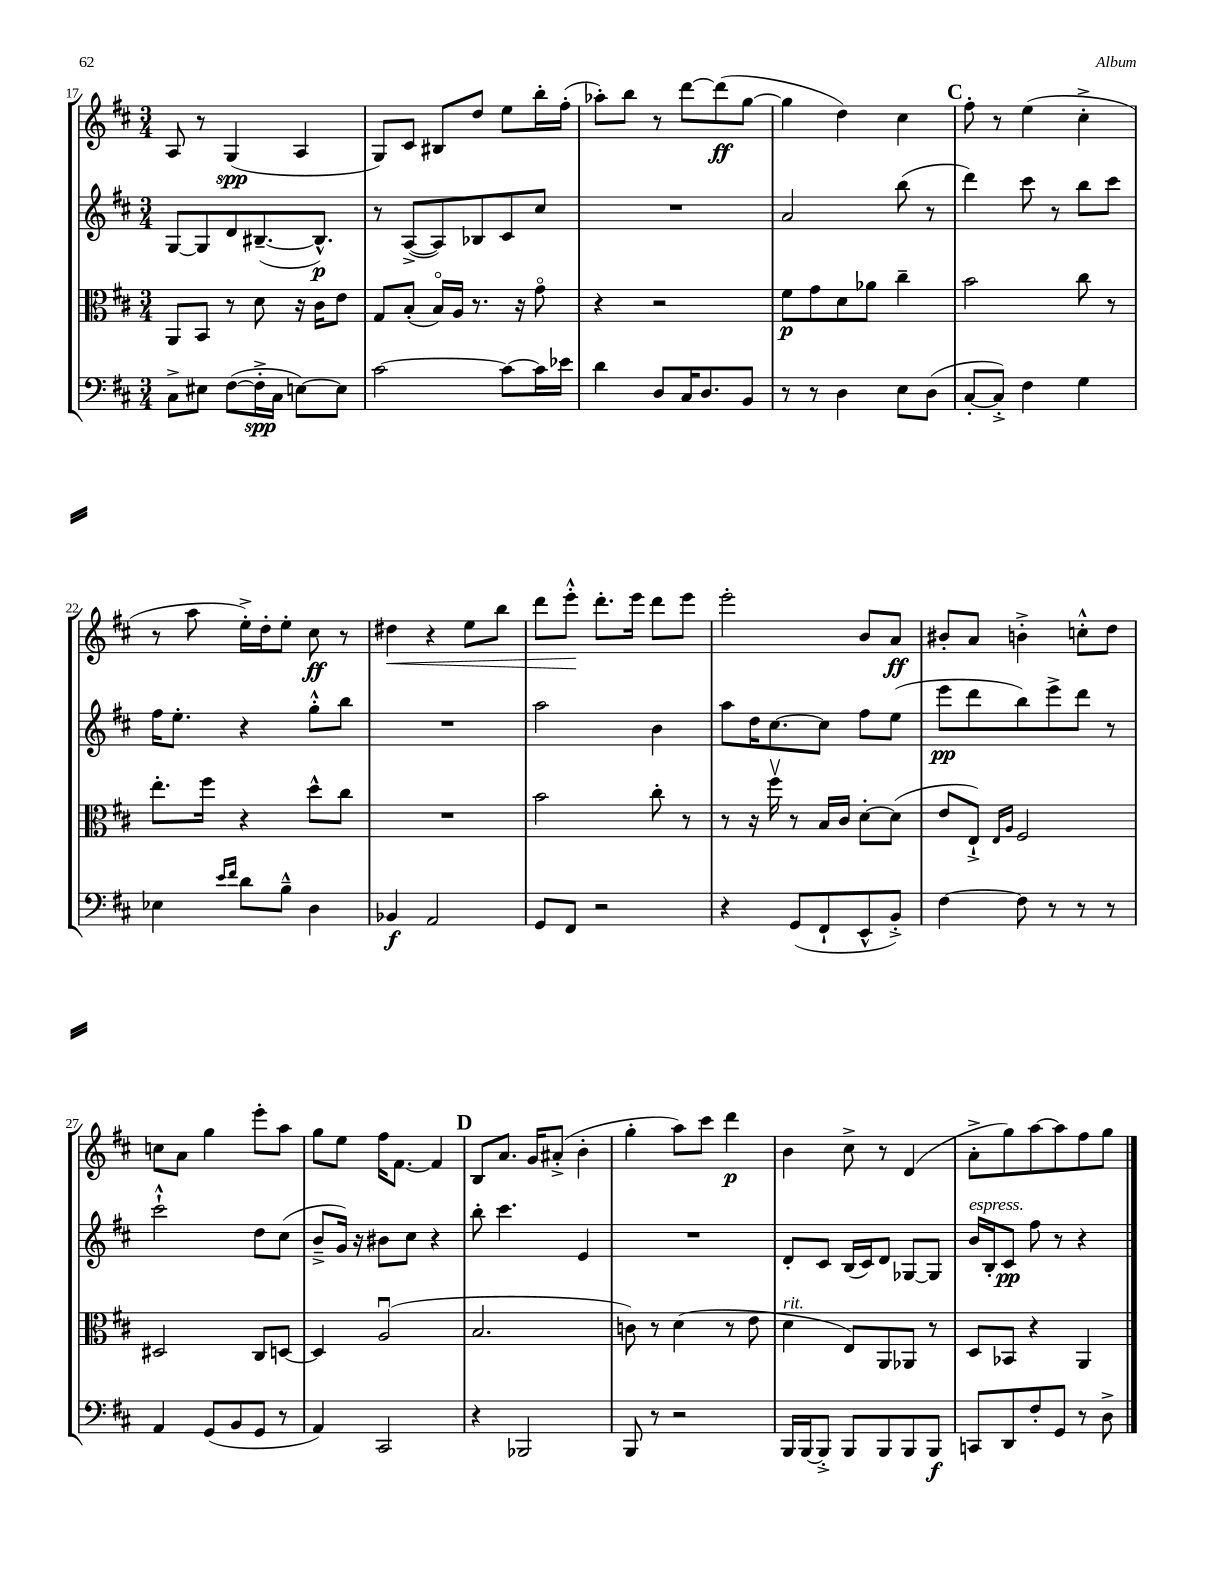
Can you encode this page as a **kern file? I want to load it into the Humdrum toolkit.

**kern	**dynam	**kern	**dynam	**kern	**dynam	**kern	**dynam
*part4	*part4	*part3	*part3	*part2	*part2	*part1	*part1
*staff4	*staff4	*staff3	*staff3	*staff2	*staff2	*staff1	*staff1
*clefF4	*	*clefC3	*	*clefG2	*	*clefG2	*
*k[f#c#]	*	*k[f#c#]	*	*k[f#c#]	*	*k[f#c#]	*
*M3/4	*	*M3/4	*	*M3/4	*	*M3/4	*
=17	=17	=17	=17	=17	=17	=17	=17
8C#^\L	.	8AA/L	.	[8G/L	.	8A/	.
8E#X\J	.	8BB/J	.	8G/]	.	8r	.
([8F#\L	.	8r	.	8d/	.	(4G/	spp
16F#'^\L]	spp	8d\	.	([8.B#X~/	.	.	.
16C#\JJ	.	.	.	.	.	.	.
[8En\L)	.	16r	.	.	.	4A/	.
.	.	16c#\KL	.	8.B#^^/J])	p	.	.
8E\J]	.	8e\J	.	.	.	.	.
=18	=18	=18	=18	=18	=18	=18	=18
[2c#\	.	8G/L	.	8r	.	8G/L)	.
.	.	(8B'/J	.	([8A^/L	.	8c#/J	.
.	.	16B/LL)	.	8A/])	.	8B#X/L	.
.	.	16A/JJ	.	.	.	.	.
.	.	8.r	.	8B-X/	.	8dd/J	.
8c#\L_	.	.	.	8c#/	.	8ee\L	.
.	.	16r	.	.	.	.	.
16c#\L]	.	8g\	.	8cc#/J	.	16bb'\L	.
16e-X\JJ	.	.	.	.	.	(16ff#'\JJ	.
=19	=19	=19	=19	=19	=19	=19	=19
4d\	.	4r	.	2.r	.	8aa-X'\L)	.
.	.	.	.	.	.	8bb\J	.
8D/L	.	2r	.	.	.	8r	.
16C#/K	.	.	.	.	.	[8ddd\L	.
8.D/	.	.	.	.	.	.	.
.	.	.	.	.	.	(8ddd\]	ff
8BB/J	.	.	.	.	.	[8gg\J	.
=20	=20	=20	=20	=20	=20	=20	=20
8r	.	8f#\L	p	2a/	.	4gg\]	.
8r	.	8g\	.	.	.	.	.
4D\	.	8d\	.	.	.	4dd\)	.
.	.	8a-X\J	.	.	.	.	.
8E\L	.	4cc#~\	.	(8bb\	.	4cc#\	.
(8D\J	.	.	.	8r	.	.	.
!!LO:REH:place=s1:t=C
=21	=21	=21	=21	=21	=21	=21	=21
[8C#'/L	.	2b\	.	4ddd\)	.	8ff#'\	.
8C#'^/J])	.	.	.	.	.	8r	.
4F#\	.	.	.	8ccc#\	.	(4ee\	.
.	.	.	.	8r	.	.	.
4G\	.	8cc#\	.	8bb\L	.	4cc#'^\	.
.	.	8r	.	8ccc#\J	.	.	.
!!LO:LB:g=z
=22	=22	=22	=22	=22	=22	=22	=22
4E-X\	.	8.ee'\L	.	16ff#\KL	.	8r	.
.	.	.	.	8.ee'\J	.	.	.
.	.	.	.	.	.	8aa\	.
.	.	16ff#\Jk	.	.	.	.	.
16qqe/LL	.	.	.	.	.	.	.
16qqf#/JJ	.	.	.	.	.	.	.
8d\L	.	4r	.	4r	.	16ee'^\LL)	.
.	.	.	.	.	.	16dd'\J	.
8B~^^\J	.	.	.	.	.	8ee'\J	.
4D\	.	8dd^^\L	.	8gg'^^\L	.	8cc#\	ff
.	.	8cc#\J	.	8bb\J	.	8r	.
=23	=23	=23	=23	=23	=23	=23	=23
!	!	!	!	!	!	!	!LO:HP:b
4BB-X/	f	2.r	.	2.r	.	4dd#X\	<
2AA/	.	.	.	.	.	4r	.
.	.	.	.	.	.	8ee\L	.
.	.	.	.	.	.	8bb\J	.
=24	=24	=24	=24	=24	=24	=24	=24
8GG/L	.	2b\	.	2aa\	.	8ddd\L	.
8FF#/J	.	.	.	.	.	8eee'^^\J	.
2r	.	.	.	.	.	8.ddd'\L	[
.	.	.	.	.	.	16eee\Jk	.
.	.	8cc#'\	.	4b\	.	8ddd\L	.
.	.	8r	.	.	.	8eee\J	.
=25	=25	=25	=25	=25	=25	=25	=25
4r	.	8r	.	8aa\L	.	2eee'\	.
.	.	16r	.	16dd\K	.	.	.
.	.	16ff#v\	.	[8.cc#\	.	.	.
(8GG/L	.	8r	.	.	.	.	.
8FF#`/	.	16B/LL	.	8cc#\J]	.	.	.
.	.	16c#/JJ	.	.	.	.	.
8EE^^/	.	[8d'\L	.	8ff#\L	.	8b/L	.
8BB'^/J)	.	(8d\J]	.	(8ee\J	.	8a/J	ff
=26	=26	=26	=26	=26	=26	=26	=26
[4F#\	.	8e/L	.	8eee\L	pp	8b#X'/L	.
.	.	8E`^/J)	.	8ddd\	.	8a/J	.
.	.	16qqE/LL	.	.	.	.	.
.	.	16qqA/JJ	.	.	.	.	.
8F#\]	.	2F#/	.	8bb\)	.	4bn'^\	.
8r	.	.	.	8eee^\	.	.	.
8r	.	.	.	8ddd\J	.	8ccn'^^\L	.
8r	.	.	.	8r	.	8dd\J	.
!!LO:LB:g=z
=27	=27	=27	=27	=27	=27	=27	=27
4AA/	.	2D#X/	.	2ccc#`^^\	.	8ccn\L	.
.	.	.	.	.	.	8a\J	.
(8GG/L	.	.	.	.	.	4gg\	.
8BB/	.	.	.	.	.	.	.
8GG/J	.	8C#/L	.	8dd\L	.	8eee'\L	.
8r	.	[8Dn/J	.	(8cc#\J	.	8aa\J	.
=28	=28	=28	=28	=28	=28	=28	=28
4AA/)	.	4D/]	.	8b~^/L	.	8gg\L	.
.	.	.	.	16g/Jk)	.	8ee\J	.
.	.	.	.	16r	.	.	.
2CC#/	.	(2Au/	.	8b#X\L	.	16ff#\KL	.
.	.	.	.	.	.	[8.f#\J	.
.	.	.	.	8cc#\J	.	.	.
.	.	.	.	4r	.	4f#/]	.
!!LO:REH:place=s1:t=D
=29	=29	=29	=29	=29	=29	=29	=29
4r	.	2.B/	.	8bb'\	.	8B/L	.
.	.	.	.	4.ccc#\	.	8.a/J	.
2BBB-X/	.	.	.	.	.	.	.
.	.	.	.	.	.	16g/KL	.
.	.	.	.	.	.	(8a#X'^/J	.
.	.	.	.	4e/	.	4b'\	.
=30	=30	=30	=30	=30	=30	=30	=30
8BBB/	.	8cn\)	.	2.r	.	4gg'\	.
8r	.	8r	.	.	.	.	.
2r	.	(4d\	.	.	.	8aa\L)	.
.	.	.	.	.	.	8ccc#\J	.
.	.	8r	.	.	.	4ddd\	p
.	.	8e\	.	.	.	.	.
=31	=31	=31	=31	=31	=31	=31	=31
!	!	!LO:TX:a:i:t=rit.	!	!	!	!	!
16BBB/LL	.	4d\	.	8d'/L	.	4b\	.
[16BBB/J	.	.	.	.	.	.	.
8BBB'^/J]	.	.	.	8c#/J	.	.	.
8BBB/L	.	8E/L)	.	(16B/LL	.	8cc#^\	.
.	.	.	.	16c#/J)	.	.	.
8BBB/	.	8AA/	.	8d/J	.	8r	.
8BBB/	.	8AA-X/J	.	[8G-X/L	.	(4d/	.
8BBB/J	f	8r	.	8G-/J]	.	.	.
=32	=32	=32	=32	=32	=32	=32	=32
!	!	!	!	!LO:TX:a:i:t=espress.	!	!	!
8CCn/L	.	8D/L	.	16b/LL	.	8a'^\L	.
.	.	.	.	16B'/J	.	.	.
8DD/	.	8BB-X/J	.	8c#/J	pp	8gg\)	.
8F#'/	.	4r	.	8ff#\	.	[8aa\	.
8GG/J	.	.	.	8r	.	8aa\]	.
8r	.	4AA/	.	4r	.	8ff#\	.
8D^\	.	.	.	.	.	8gg\J	.
==	==	==	==	==	==	==	==
*-	*-	*-	*-	*-	*-	*-	*-
